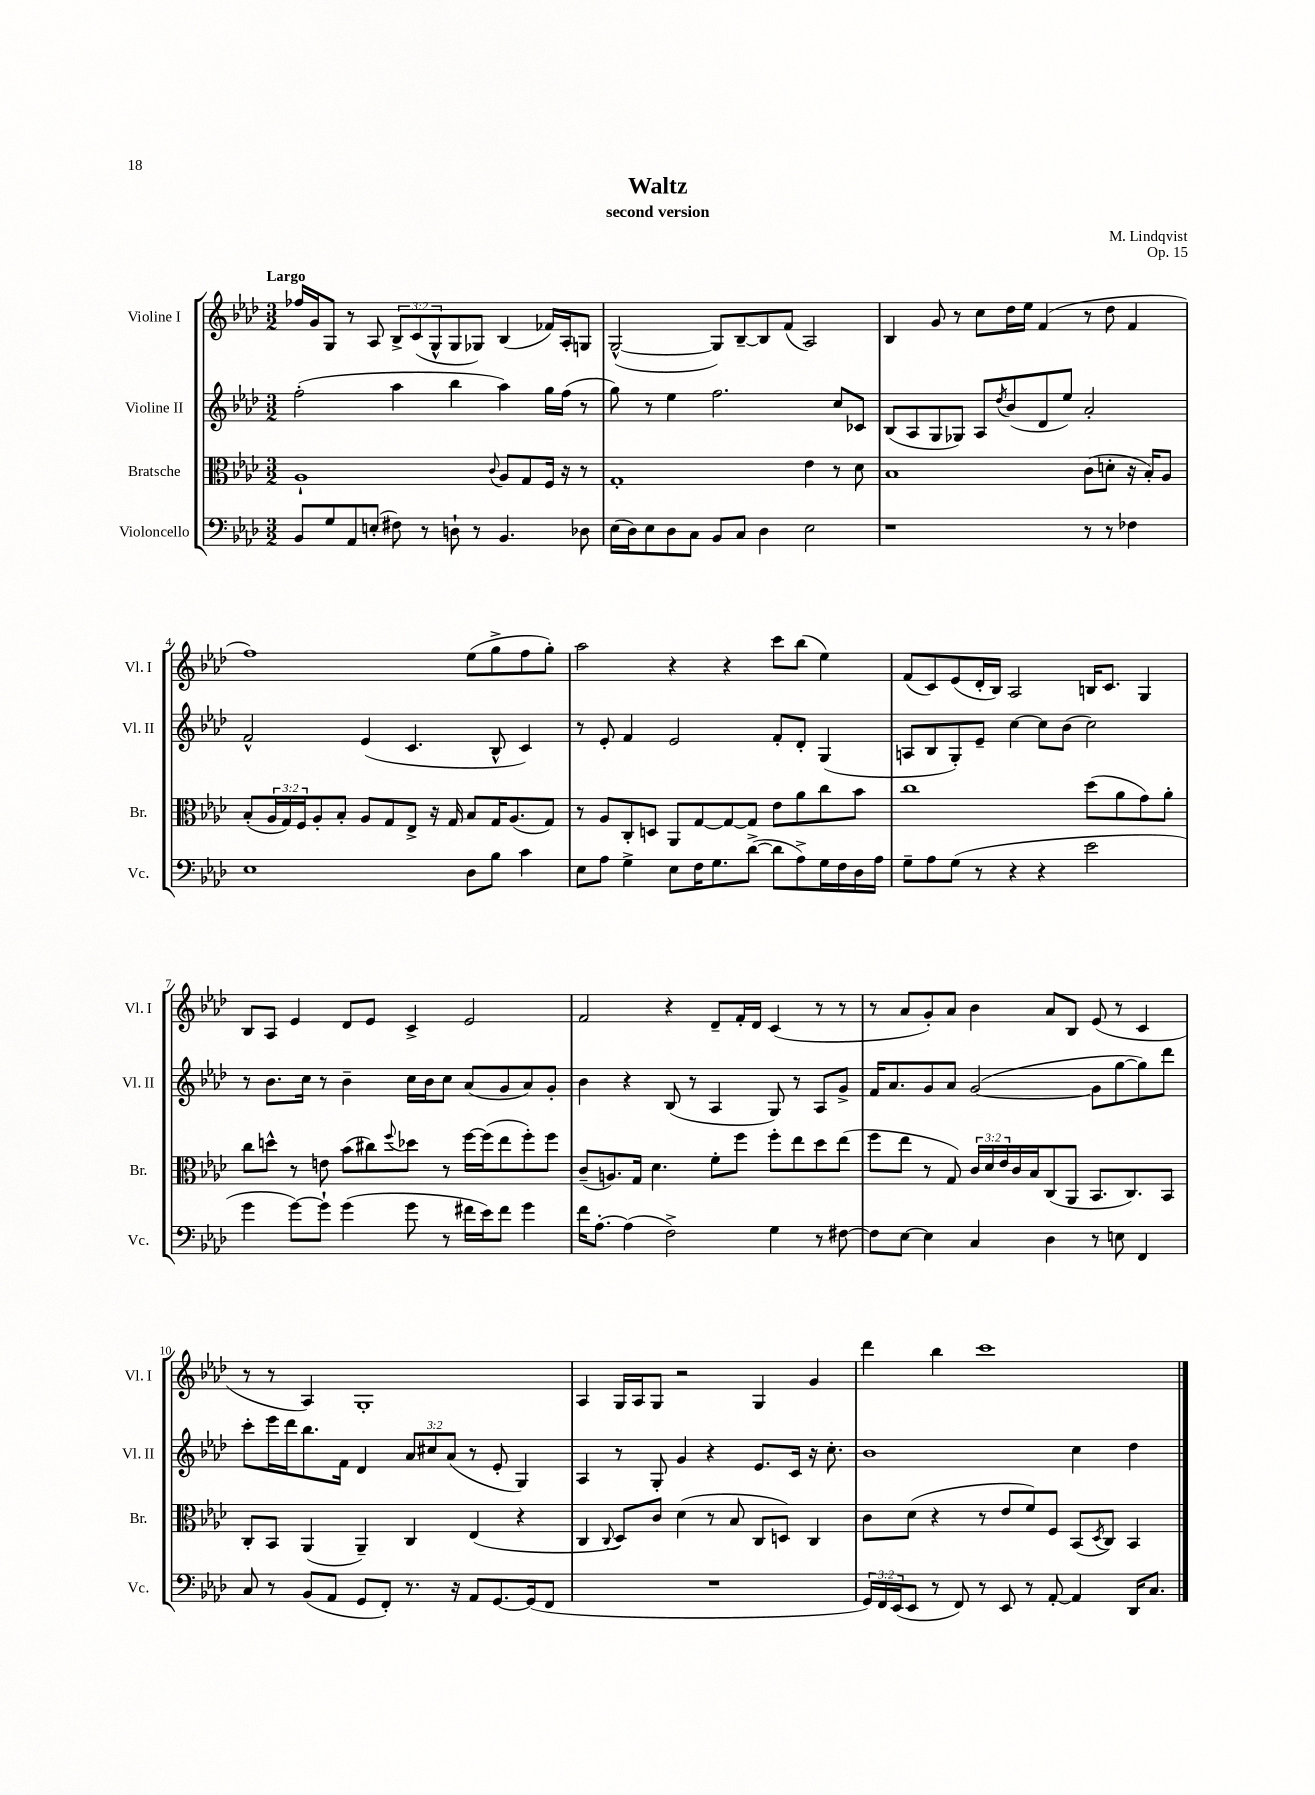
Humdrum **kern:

**kern	**kern	**kern	**kern
*staff4	*staff3	*staff2	*staff1
*clefF4	*clefC3	*clefG2	*clefG2
*k[b-e-a-d-]	*k[b-e-a-d-]	*k[b-e-a-d-]	*k[b-e-a-d-]
*M3/2	*M3/2	*M3/2	*M3/2
8BB-	1A-`	(2ff'	16ff-
.	.	.	16g
8G	.	.	8G
8AA-	.	.	8r
(8E'	.	.	8A-
8F#)	.	4aa-	12B-^
.	.	.	(12c
8r	.	.	.
.	.	.	12G^^
8D`	.	4bb-	8G
8r	.	.	8G-)
.	8qqc	.	.
4.BB-	8A-	4aa-)	(4B-
.	8G	.	.
.	16F	16gg	16f-)
.	16r	(16ff	16A-'
8D-	8r	8r	8G
=	=	=	=
(16E-	1G'	8gg)	([2G^^
16D-)	.	.	.
8E-	.	8r	.
8D-	.	4ee-	.
8C	.	.	.
8BB-	.	2.ff	8G])
8C	.	.	[8B-~
4D-	.	.	8B-]
.	.	.	(8f
2E-	4e-	.	2A-)
.	8r	8cc	.
.	8d-	8c-	.
=	=	=	=
1r	1B-	(8B-	4B-
.	.	8A-	.
.	.	8G	8g
.	.	8G-)	8r
.	.	8A-	8cc
.	.	8qdd-	.
.	.	(8b-	16dd-
.	.	.	16ee-
.	.	8d-	(4f
.	.	8ee-)	.
8r	(8c	2a-'	8r
8r	8d'	.	8dd-
4F-	16r	.	4f
.	16B-')	.	.
.	8A-	.	.
=	=	=	=
1E-	(8B-'	2f^^	1ff)
.	24A-	.	.
.	24G)	.	.
.	24F	.	.
.	8A-'	.	.
.	8B-'	.	.
.	8A-	(4e-	.
.	8G	.	.
.	8E-^	4.c	.
.	16r	.	.
.	16G	.	.
8D-	8B-	.	(8ee-
8B-	16G	8B-^^	8gg^
.	(8.A-	.	.
4c	.	4c)	8ff
.	8G)	.	8gg')
=	=	=	=
8E-	8r	8r	2aa-
8A-	8A-	8e-'	.
4G^	8C'	4f	.
.	8D	.	.
8E-	8AA-	2e-	4r
16F	[8G	.	.
8.G	.	.	.
.	8G_	.	4r
([8d-^	8G]	.	.
8d-]	8e-	8f'	8ccc
8A-^)	8a-	8d-'	(8bb-
16G	8cc	(4G	4ee-)
16F	.	.	.
16D-	8b-	.	.
16A-	.	.	.
=	=	=	=
8G~	1cc	8A	(8f
8A-	.	8B-	8c)
(8G	.	8G')	(8e-
8r	.	8e-~	16d-'
.	.	.	16B-)
4r	.	[4cc	2A-
4r	.	8cc]	.
.	.	(8b-	.
2e-	(8dd-	2cc)	16B
.	.	.	8.c
.	8a-	.	.
.	8g)	.	4G
.	8a-'	.	.
=	=	=	=
4g	8cc	8r	8B-
.	8dd^^	8.b-	8A-
[8g)	8r	.	4e-
.	.	16cc	.
8g`]	8e	8r	.
(4g	(8b-	4b-~	8d-
.	8cc#)	.	8e-
.	8qqff	.	.
8g	8dd-	16cc	4c^
.	.	16b-	.
8r	8r	8cc	.
16f#	[16ff	(8a-	2e-
16e-)	(16ff]	.	.
8f#	8ee-	8g	.
4g	8ff')	8a-)	.
.	8ff	8g'	.
=	=	=	=
16f	(8c~	4b-	2f
[8.A-'	.	.	.
.	8.A)	.	.
(4A-]	.	4r	.
.	16G	.	.
.	4.d-	.	.
2F^)	.	(8B-	4r
.	.	8r	.
.	8f'	4A-	8d-~
.	8ff	.	16f'
.	.	.	16d-
4G	8ff'	8G)	(4c
.	8ee-	8r	.
8r	8dd-	8A-	8r
[8F#	(8ee-	8g^	8r
=	=	=	=
8F#]	8ff	16f	8r
.	.	8.a-	.
[8E-	8ee-	.	8a-
4E-]	8r	8g	8g')
.	8G)	8a-	8a-
4C	24c	([2g	4b-
.	24d-	.	.
.	24e-	.	.
.	16c	.	.
.	16B-	.	.
4D-	(8C	.	8a-
.	8AA-	.	8B-
8r	8.BB-	8g]	(8e-
8E	.	[8gg	8r
.	8.C)	.	.
4FF	.	8gg])	4c
.	8BB-	8ddd-	.
=	=	=	=
8C	8C'	8ccc'	8r
8r	8BB-	16eee-	8r
.	.	16ddd-	.
(8BB-	(4AA-	8.bb-	4A-)
8AA-	.	.	.
.	.	16f	.
8GG	4AA-~)	4d-	1G'
8FF')	.	.	.
8.r	4C	12a-	.
.	.	12cc#	.
.	.	(12a-	.
16r	.	.	.
8AA-	(4E-	8r	.
[8.GG	.	8e-'	.
.	4r	4G)	.
(16GG]	.	.	.
8FF	.	.	.
=	=	=	=
1.r	4C	4A-	4A-
.	8qqC	.	.
.	8D-)	8r	16G
.	.	.	16A-
.	8c	8G'	8G
.	(4d-	4g	2r
.	8r	4r	.
.	8B-	.	.
.	8C	8.e-	4G
.	8D)	.	.
.	.	16c	.
.	4C	16r	4g
.	.	8.cc'	.
=	=	=	=
24GG)	8c	1b-	4ddd-
24FF	.	.	.
(24EE-	.	.	.
8EE-	(8d-	.	.
8r	4r	.	4bb-
8FF)	.	.	.
8r	8r	.	1ccc
8EE-	8e-	.	.
8r	8f)	.	.
[8AA-'	8F	.	.
4AA-]	(8BB-	4cc	.
.	8qD-	.	.
.	8C)	.	.
16DD-	4BB-	4dd-	.
8.C	.	.	.
==	==	==	==
*-	*-	*-	*-
